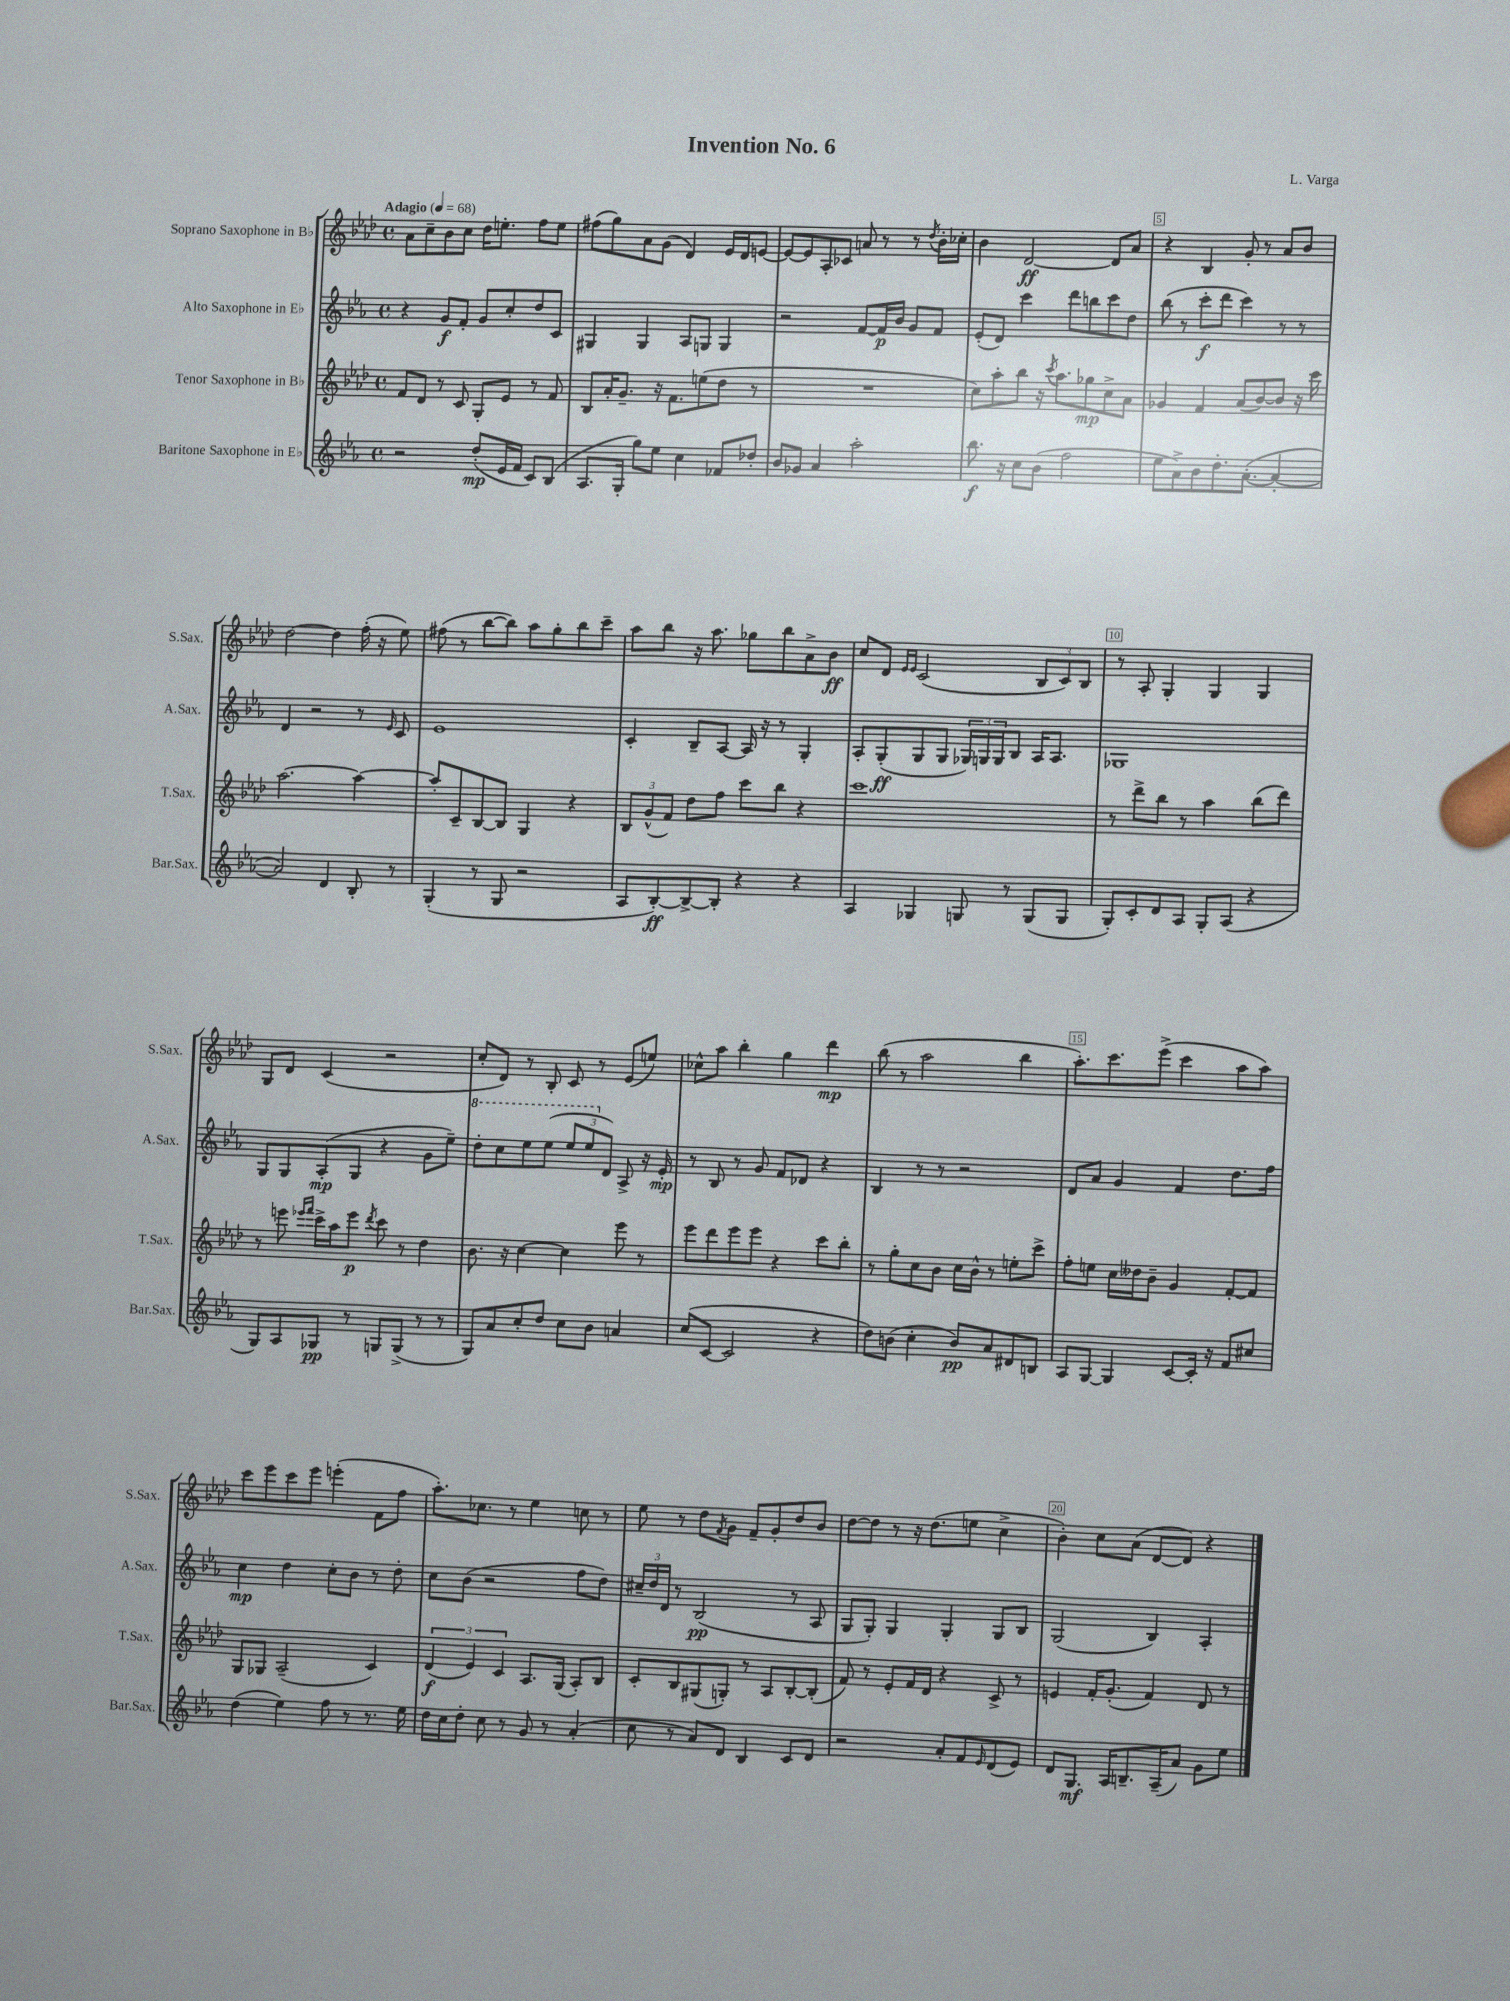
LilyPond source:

\header { title = "Invention No. 6" composer = "L. Varga" }
<<
\new StaffGroup <<
\new Staff = "s0" \with { instrumentName = "Soprano Saxophone in Bb" shortInstrumentName = "S.Sax." } {
    \clef treble \key aes \major \defaultTimeSignature \time 4/4 \tempo "Adagio" 4 = 68
    aes'8 c''8-- bes'8 c''8 des''16 e''8.-. f''8 e''8 |
    fis''8( g''8) aes'8 g'8( des'4) ees'16 des'16 e'8~ |
    e'8~ e'8 aes8-. ces'8 a'8 r8 r8 \acciaccatura { des''8 } bes'16-. ces''16-. |
    bes'4 des'2~\ff des'8 aes'8 |
    r4 bes4 g'8-. r8 aes'8 bes'8 |
    des''2~ des''4 f''16-.( r16 ees''8) |
    fis''8( r8 bes''8~ bes''8) aes''8 g''8-. bes''8 c'''8-- |
    aes''8 bes''8 r16 aes''8. ges''8 bes''8 aes'8-> bes'8\ff |
    c''8 des'8 \grace { ees'16 ees'16 } c'2( \tuplet 3/2 { bes8 c'8) bes8 } |
    r8 aes8-. g4-. g4 g4 |
    g8 des'8 c'4( r2 |
    c''8-. des'8) r8 bes8-. c'8 r8 ees'8( e''8) |
    ces''8-^ aes''8 bes''4-. g''4 des'''4\mp |
    bes''8( r8 aes''2 bes''4 |
    aes''8.-.) c'''8. ees'''8->( c'''4 aes''8 aes''8) |
    c'''8 ees'''8 c'''8 ees'''8 e'''4-.( f'8 f''8 |
    aes''8.-.) ces''8. r8 ees''4 c''8 r8 |
    ees''8 r8 des''8 \acciaccatura { f'8 } g'8 f'8-- g'8-. des''8 bes'8 |
    des''8~ des''8 r8 r16 des''8.( e''8 c''4-> |
    bes'4-.) c''8 aes'8( des'8~ des'8) r4 \bar "|." |
}
\new Staff = "s1" \with { instrumentName = "Alto Saxophone in Eb" shortInstrumentName = "A.Sax." } {
    \clef treble \key ees \major \defaultTimeSignature \time 4/4
    r4 g'8\f f'8-. g'8 c''8-. d''8 c'8 |
    gis4 gis4 aes8 g8 g4 |
    r2 f'8~ f'16\p bes'16 g'8 f'8 |
    ees'8-.( d'8) c'''4 d'''8 b''8 c'''8 d''8 |
    bes''8( r8 c'''8-.\f d'''8 c'''4) r8 r8 |
    d'4 r2 r8 \grace { ees'16 } c'8 |
    ees'1 |
    c'4-. bes8-- aes8~ aes16 r16 r8 g4-. |
    aes8-. g8-.\ff( g8 g8 \tuplet 3/2 { ges16) g16 g16 } bes8 aes16 aes8. |
    ges1 |
    g8 g8 aes8-.\mp( g8 r4 g'8 ees''8--) |
    \ottava #1 d'''8-. c'''8 ees'''8 ees'''8( \tuplet 3/2 { ees'''8 ees'''8 \ottava #0 d'8) } aes8-> r16 ees'16-.\mp |
    r8 bes8 r8 g'8 f'8 des'8 r4 |
    bes4 r8 r8 r2 |
    d'8 aes'8 g'4 f'4 d''8. f''16 |
    c''4\mp d''4 c''8-. bes'8 r8 d''8-. |
    c''8 bes'8( r2 f''8 d''8) |
    \tuplet 3/2 { cis''16-- d''16 d'16 } r8 bes2\pp( r8 aes8 |
    g8 g8-.) g4 g4-. g8 bes8 |
    g2( bes4) aes4-. \bar "|." |
}
\new Staff = "s2" \with { instrumentName = "Tenor Saxophone in Bb" shortInstrumentName = "T.Sax." } {
    \clef treble \key aes \major \defaultTimeSignature \time 4/4
    f'8 des'8 r8 c'8 g8-. ees'8 r8 f'8 |
    bes8 aes'16-. g'8.-- r16 f'8. e''8( des''8 r8 |
    R1 |
    c''8) aes''8-. bes''8 r16 \acciaccatura { c'''8 } aes''8. ges''8\mp c''8-> aes'8 |
    ges'4 f'4 aes'8( bes'8~) bes'8 r16 c'''16 |
    aes''2.~ aes''4~ |
    aes''8-. c'8-- bes8~ bes8 g4 r4 |
    \tuplet 3/2 { bes8 g'8-^( f'8) } des''8 f''8 c'''8 bes''8 r4 |
    c'''1 |
    r8 des'''8-> bes''8 r8 aes''4 bes''8( des'''8) |
    r8 e'''8 \grace { ees'''16 f'''16 } c'''16-> aes''16 ees'''8\p \acciaccatura { des'''8 } c'''8 r8 des''4 |
    bes'8. r16 c''4~ c''4 ees'''8 r8 |
    ees'''8 des'''8 ees'''8 ees'''8 r4 c'''8 bes''8-. |
    r8 g''8-. c''8 bes'8 c''16 bes'16-^ r8 e''8-. c'''8-> |
    f''8-. e''8 c''16 deses''16 bes'8-- g'4 f'8~-. f'8 |
    g8 ges8 aes2--( c'4) |
    \tuplet 3/2 { des'4\f( ees'4) c'4 } aes8. g16( aes8-.) bes8 |
    c'8-. bes8 gis8( g8-.) r8 aes8 bes8~-. bes8-.( |
    f'8) r8 ees'8-. f'16 des'16 r4 c'8-> r8 |
    e'4 f'16-. g'8.-.( f'4) des'8 r8 \bar "|." |
}
\new Staff = "s3" \with { instrumentName = "Baritone Saxophone in Eb" shortInstrumentName = "Bar.Sax." } {
    \clef treble \key ees \major \defaultTimeSignature \time 4/4
    r2 d''8-.\mp( ees'16 f'16 c'8) bes8( |
    aes8. g16-. g''8) ees''8 c''4 fes'8 des''8-. |
    bes'8 ges'8 aes'4 aes''2-. |
    bes''8.\f r16 c''8 bes'8( f''2 |
    ees''8 aes'8->) bes'8 d''8.-. aes'8.~-.( aes'4~-. |
    aes'2) d'4 bes8-. r8 |
    g4-.( r8 g8 r2 |
    aes8 bes8~-.\ff) bes8~-> bes8-. r4 r4 |
    aes4 ges4 g8 r8 g8( g8 |
    g8-.) c'8-. d'8 aes8 g8-. aes8( r4 |
    g8) aes8 ges8\pp r8 g8 g8->( r8 r8 |
    g8) aes'8 c''8-. d''8 c''8 bes'8 a'4 |
    c''8( c'8~ c'2 r4 |
    d''8) b'8( c''4-. b'8\pp) aes'8 dis'8 b8 |
    aes8 g8~ g4 c'8~ c'16-. r16 f'8 cis''8 |
    d''4( ees''4) f''8 r8 r8. ees''16 |
    d''16 c''16 d''8-. c''8 r8 g'8 r8 aes'4-.( |
    c''8 r8 aes'8) d'8 bes4 c'8 d'8 |
    r2 aes'8-. f'8 \grace { ees'16 } d'8( ees'8) |
    d'8 g8.\mf aes16 b8.-- aes16--( aes'8) g'8 ees''8 \bar "|." |
}
>>
>>
\layout { \context { \Score \override BarNumber.break-visibility = ##(#f #t #t) barNumberVisibility = #(every-nth-bar-number-visible 5) \override BarNumber.stencil = #(make-stencil-boxer 0.1 0.3 ly:text-interface::print) } }
